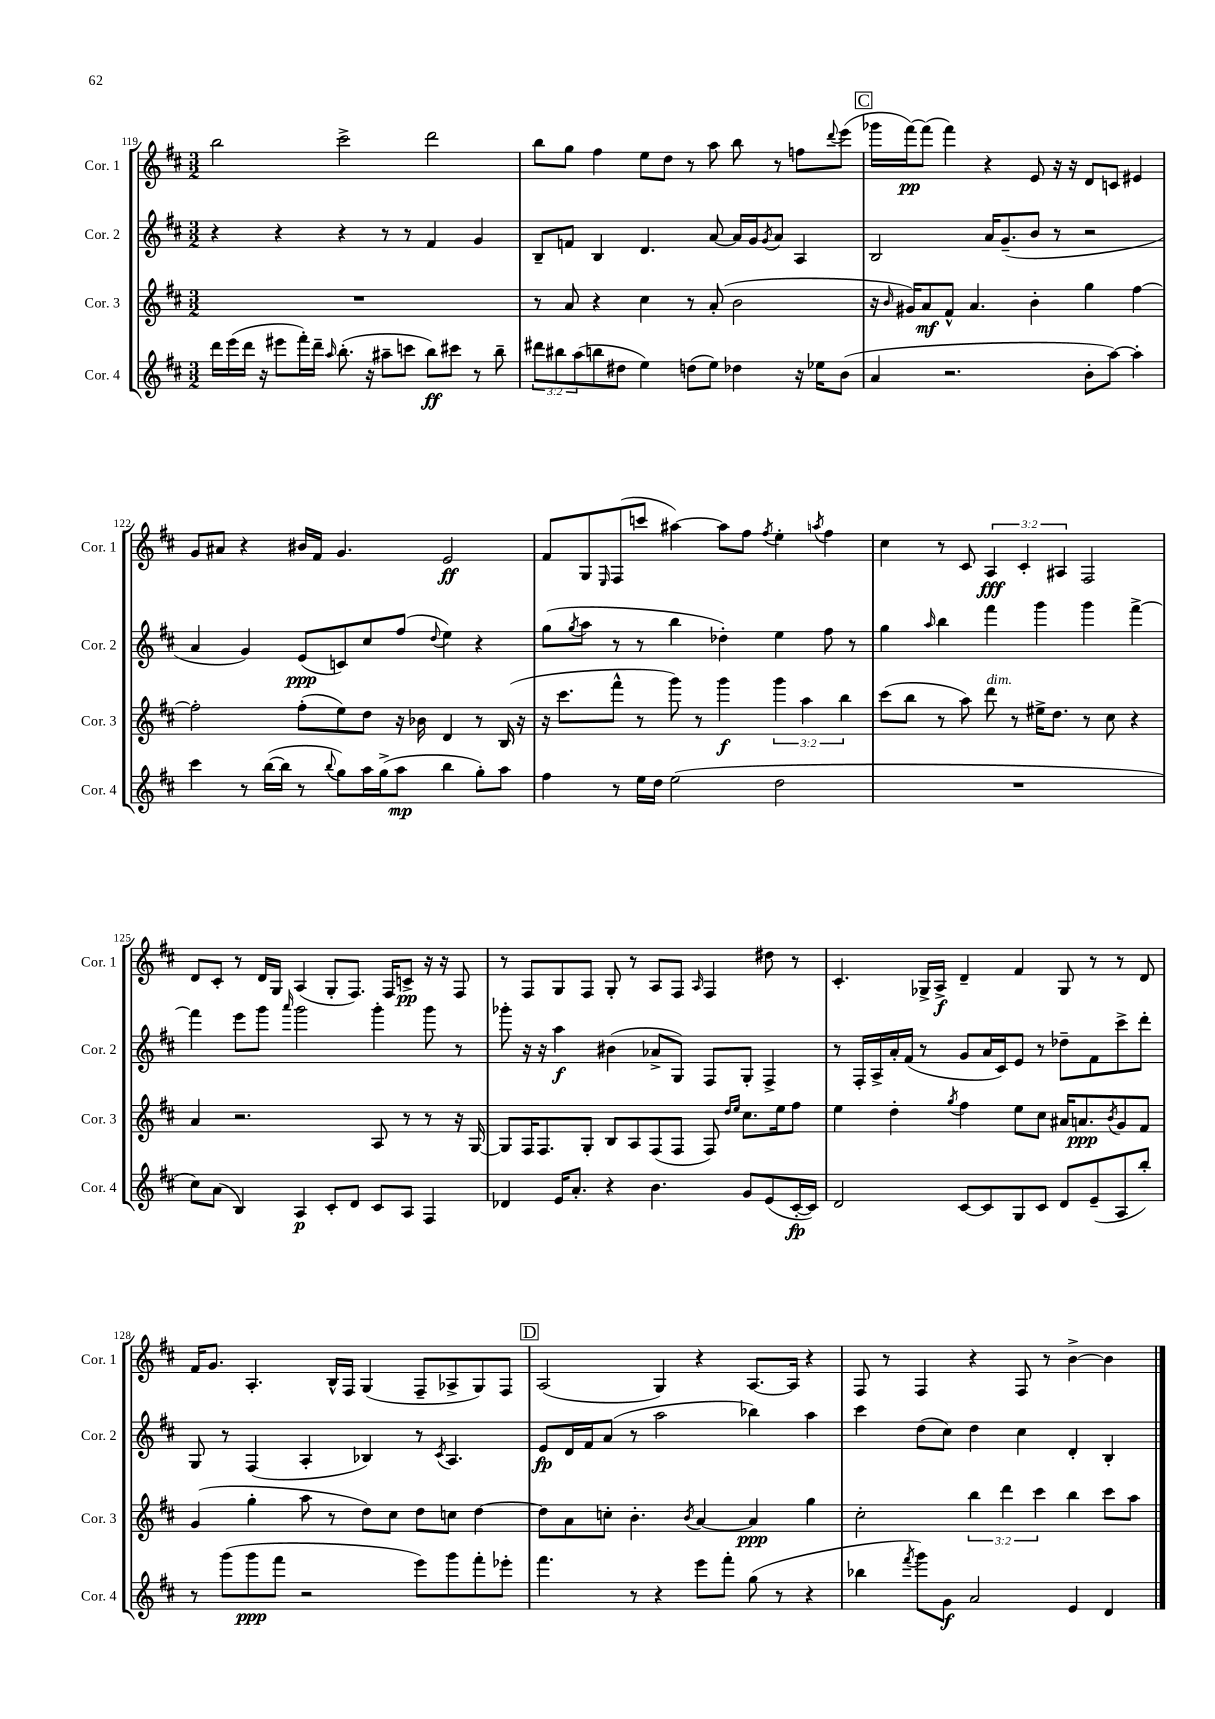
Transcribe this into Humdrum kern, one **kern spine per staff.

**kern	**kern	**kern	**kern
*staff4	*staff3	*staff2	*staff1
*clefG2	*clefG2	*clefG2	*clefG2
*k[f#c#]	*k[f#c#]	*k[f#c#]	*k[f#c#]
*M3/2	*M3/2	*M3/2	*M3/2
16ddd	1.r	4r	2bb
(16eee	.	.	.
16ddd	.	.	.
16r	.	.	.
8eee#	.	4r	.
16fff#')	.	.	.
16ddd~	.	.	.
16qqaa	.	.	.
(8.bb'	.	4r	2ccc#^
16r	.	.	.
8aa#~	.	8r	.
8ccc	.	8r	.
8bb)	.	4f#	2ddd
8ccc#	.	.	.
8r	.	4g	.
8bb~	.	.	.
=	=	=	=
12ddd#	8r	8B~	8bb
12bb#	.	.	.
.	8a	8f	8gg
(12aa	.	.	.
8bb	4r	4B	4ff#
8dd#	.	.	.
4ee)	4cc#	4.d	8ee
.	.	.	8dd
(8dd	8r	.	8r
8ee)	(8a'	[8a	8aa
4dd-	2b	16a]	8bb
.	.	16g	.
.	.	8qg	.
.	.	8a	8r
16r	.	4A	8ff
16ee-	.	.	.
.	.	.	8qqddd
(8b	.	.	(8eee
=	=	=	=
4a	16r	2B	16ggg-
.	16qqb	.	.
.	16g#)	.	[16fff#)
.	8a	.	(8fff#]
2.r	8f#^^	.	4fff#)
.	4.a	.	.
.	.	16a	4r
.	.	(8.g~	.
.	4b'	8b	8e
.	.	8r	16r
.	.	.	16r
8b'	4gg	2r	8d
[8aa)	.	.	8c
4aa']	[4ff#	.	4e#
=	=	=	=
4ccc#	2ff#']	4a	8g
.	.	.	8a#
8r	.	4g)	4r
([16bb	.	.	.
16bb]	.	.	.
8r	(8ff#'	(8e	16b#
.	.	.	16f#
8qqbb	.	.	.
8gg)	8ee)	8c)	4.g
16aa	8dd	8cc#	.
(16gg^	.	.	.
8aa	16r	(8ff#	.
.	16b-	.	.
.	.	8qqdd	.
4bb	4d	4ee)	2e
8gg')	8r	4r	.
8aa	(16B	.	.
.	16r	.	.
=	=	=	=
4ff#	16r	(8gg	8f#
.	8.ccc#	.	.
.	.	8qgg	.
.	.	8aa	8G
.	.	.	16qqE
8r	8fff#^^	8r	(8F#
16ee	8r	8r	8ccc
16dd	.	.	.
(2ee	8ggg)	4bb	[4aa#)
.	8r	.	.
.	4ggg	4dd-')	8aa#]
.	.	.	8ff#
.	.	.	8qff#
2dd	6ggg	4ee	4ee'
.	6aa	.	.
.	.	.	8qaa
.	.	8ff#	4ff#
.	6bb	.	.
.	.	8r	.
=	=	=	=
1.r	(8ccc#	4gg	4cc#
.	8bb	.	.
.	.	16qqaa	.
.	8r	4bb	8r
.	8aa)	.	8c#
.	8ddd	4fff#	6A
.	8r	.	.
.	.	.	6c#'
.	16ee#^	4ggg	.
.	8.dd	.	.
.	.	.	6A#
.	8r	4ggg	2F#
.	8cc#	.	.
.	4r	[4fff#^	.
=	=	=	=
8cc#)	4a	4fff#]	8d
(8a	.	.	8c#'
4B)	2.r	8eee	8r
.	.	8ggg	16d
.	.	.	16G
.	.	16qqaaa	.
4A	.	2ggg	(4A
8c#'	.	.	8G'
8d	.	.	8.F#)
8c#	8A	4ggg'	.
.	.	.	16F#
8A	8r	.	8c^
4F#	8r	8ggg	16r
.	.	.	16r
.	16r	8r	8F#
.	[16G	.	.
=	=	=	=
4d-	8G]	8ggg-'	8r
.	16F#	16r	8F#
.	8.F#	16r	.
16e	.	4aa	8G
8.a'	.	.	.
.	8G'	.	8F#
4r	8B	(4b#	8G'
.	8A	.	8r
4.b	(8F#	8a-^	8A
.	8F#	8G)	8F#
.	.	.	16qqA
.	8F#)	8F#	4F#
.	16qqdd	.	.
.	16qqee	.	.
8g	8.cc#	8G'	.
(8e	.	4F#^	8dd#
.	16ee	.	.
[16c#'	8ff#	.	8r
16c#])	.	.	.
=	=	=	=
2d	4ee	8r	4.c#'
.	.	16F#'	.
.	.	16A^	.
.	4dd'	16a'	.
.	.	(16f#	.
.	.	8r	16G-^
.	.	.	16A^
.	8qgg	.	.
[8c#	4ff#	8g	4d~
8c#]	.	16a	.
.	.	16c#)	.
8G	8ee	8e	4f#
8c#	8cc#	8r	.
8d	16a#	8dd-~	8G-
.	8.a	.	.
(8e~	.	8f#	8r
.	8qb	.	.
8A	8g	8ccc#^	8r
8bb')	8f#	8ddd'	8d
=	=	=	=
8r	(4g	8G	16f#
.	.	.	8.g
(8ggg	.	8r	.
8ggg	4gg'	(4F#	4.A'
8fff#	.	.	.
2r	8aa	4A'	.
.	8r	.	16B^^
.	.	.	16F#
.	8dd)	4B-)	(4G
.	8cc#	.	.
8eee)	8dd	8r	8F#~
.	.	8qc#	.
8ggg	8cc	4.A	8A-^
8fff#'	[4dd	.	8G)
8eee-'	.	.	8F#
=	=	=	=
4.fff#	8dd]	8e	(2A
.	8a	16d	.
.	.	16f#	.
.	8cc'	(8a	.
8r	4.b'	8r	.
4r	.	2aa	4G)
.	8qb	.	.
8eee	[4a	.	4r
8fff#'	.	.	.
(8gg	4a]	4bb-)	[8.A
8r	.	.	.
.	.	.	16A]
4r	4gg	4aa	4r
=	=	=	=
4bb-	2cc#'	4ccc#	8F#
.	.	.	8r
8qfff#	.	.	.
8ggg)	.	(8dd	4F#
8g	.	8cc#)	.
2a	6bb	4dd	4r
.	6ddd	.	.
.	.	4cc#	8F#
.	6ccc#	.	.
.	.	.	8r
4e	4bb	4d'	[4b^
4d	8ccc#	4B'	4b]
.	8aa	.	.
==	==	==	==
*-	*-	*-	*-
